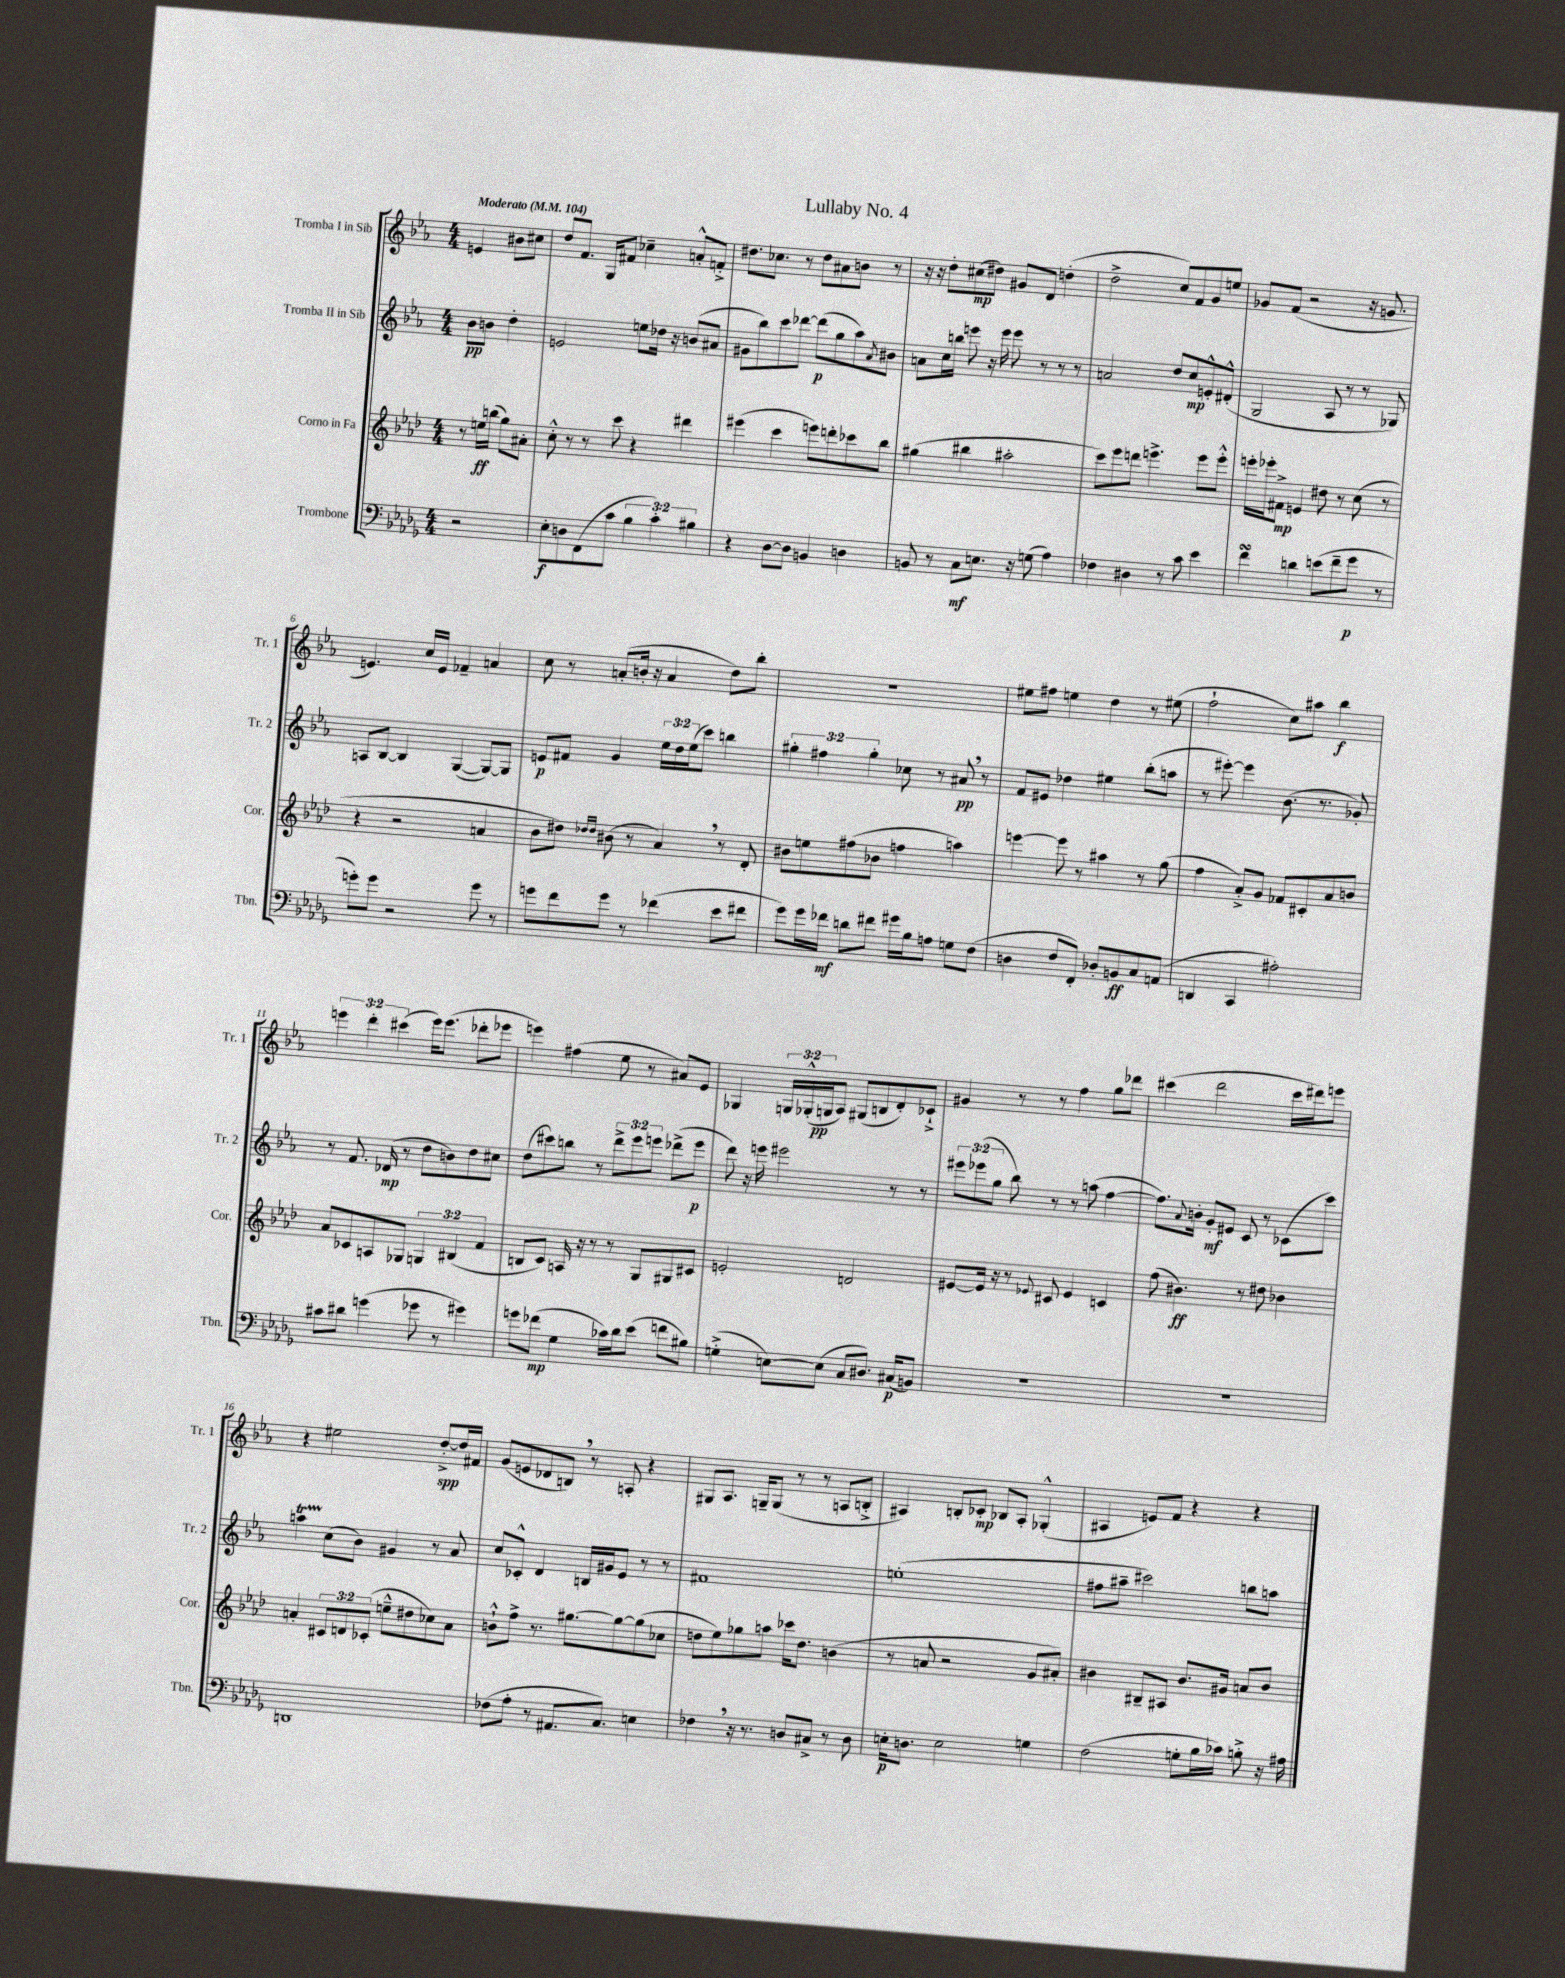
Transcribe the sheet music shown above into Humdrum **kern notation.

**kern	**dynam	**kern	**dynam	**kern	**dynam	**kern	**dynam
*part4	*part4	*part3	*part3	*part2	*part2	*part1	*part1
*staff4	*staff4	*staff3	*staff3	*staff2	*staff2	*staff1	*staff1
*I"Trombone	*	*I"Corno in Fa	*	*I"Tromba II in Sib	*	*I"Tromba I in Sib	*
*I'Tbn.	*	*I'Cor.	*	*I'Tr. 2	*	*I'Tr. 1	*
*clefF4	*	*clefG2	*	*clefG2	*	*clefG2	*
*k[b-e-a-d-g-]	*	*k[b-e-a-d-]	*	*k[b-e-a-]	*	*k[b-e-a-]	*
*M4/4	*	*M4/4	*	*M4/4	*	*M4/4	*
*MM104	*	*MM104	*	*MM104	*	*MM104	*
=	=	=	=	=	=	=	=
!	!	!	!	!	!	!LO:TX:a:B:t=Moderato	!
2r	.	8r	.	8b-\L	pp	4en/	.
.	.	16een\LL	ff	8bn\J	.	.	.
.	.	(16bbn\JJ	.	.	.	.	.
.	.	8gg\L)	.	4dd'\	.	8b#X\L	.
.	.	8a#X'\J	.	.	.	8cc#X\J	.
=1	=1	=1	=1	=1	=1	=1	=1
8E-'\L	f	8cc'^^\	.	2en/	.	8dd/L	.
8Dn\	.	8r	.	.	.	8.f/J	.
(8FF\	.	8r	.	.	.	.	.
.	.	.	.	.	.	16G/KL	.
8c\J	.	8ccc\	.	.	.	8f#X/J	.
6B-\	.	4r	.	8een\L	.	4cc-X~\	.
.	.	.	.	16dd-X\Jk	.	.	.
6c'\)	.	.	.	.	.	.	.
.	.	.	.	16r	.	.	.
.	.	4ddd#X\	.	(8bn/L	.	8an'^^/L	.
6B#X\	.	.	.	.	.	.	.
.	.	.	.	8a#X/J	.	8fn'^/J	.
=2	=2	=2	=2	=2	=2	=2	=2
4r	.	(4eee#X\	.	8g#X\L	.	8.dd#X\L	.
.	.	.	.	8bb-\)	.	.	.
.	.	.	.	.	.	8.cc-X\J	.
[8D-\L	.	4ccc\	.	8ccc\	.	.	.
8D-\J]	.	.	.	[8ddd-X\J	.	8r	.
4BBn/	.	8eeen\L)	.	(8ddd-\L]	p	8dd#\L	.
.	.	8dddn'\	.	8gg\	.	8a#X\	.
4Dn\	.	8ccc-X\	.	8aa-\)	.	8bn\J	.
.	.	.	.	8qa-/	.	.	.
.	.	8bb-\J	.	8b#X\J	.	8r	.
=3	=3	=3	=3	=3	=3	=3	=3
8BBn/	.	(4gg#X\	.	8an\L	.	16r	.
.	.	.	.	.	.	16r	.
8r	.	.	.	16cc\L	.	8dd'\L	.
.	.	.	.	16bbn\JJ	.	.	.
8C\L	mf	4bb#X\	.	8eeen\	.	(8cc#X\	mp
8.En\J	.	.	.	16r	.	8dd#X\J)	.
.	.	.	.	16eee\	.	.	.
.	.	2aa#X'\	.	8eee\	.	8g#X/L	.
16r	.	.	.	.	.	.	.
(8Gn\	.	.	.	8r	.	8d/J	.
4A-\)	.	.	.	8r	.	(4ddn'\	.
.	.	.	.	8r	.	.	.
=4	=4	=4	=4	=4	=4	=4	=4
4F-X\	.	8ccc\L)	.	2an/	.	2dd^\	.
.	.	8eee-\	.	.	.	.	.
4D#X\	.	8dddn\J	.	.	.	.	.
.	.	4.eeen^\	.	.	.	.	.
8r	.	.	.	8dd/L	.	8cc/L)	.
8c\	.	.	.	8cc/	mp	8f/	.
4e-\	.	8eee\L	.	8en'^^/	.	8g/	.
.	.	8eee'^^\J	.	(8d#X'^^/J	.	8een/J	.
=5	=5	=5	=5	=5	=5	=5	=5
4fsSsS\	.	16eeen'\LL	.	2G/	.	8g-X/L	.
.	.	16eee-X'\J	.	.	.	.	.
.	.	8f#X^\J	mp	.	.	(8f/J	.
4dn\	.	4en/	.	.	.	2r	.
(8en\L	.	8dd#X\	.	8A-/	.	.	.
8f~\	.	8r	.	8r	.	.	.
8g-\J	p	(8cc\	.	8r	.	16r	.
.	.	.	.	.	.	8.gn/	.
8r	.	8r	.	8G-X/)	.	.	.
!!LO:LB:g=z
=6	=6	=6	=6	=6	=6	=6	=6
8gn'\L)	.	4r	.	8An/L	.	4.en/)	.
8g\J	.	.	.	[8B-/J	.	.	.
2r	.	2r	.	4B-/]	.	.	.
.	.	.	.	.	.	16cc/LL	.
.	.	.	.	.	.	16e/JJ	.
.	.	.	.	([4G/	.	4f-X~/	.
8g\	.	4an/	.	8G/L_)	.	4an/	.
8r	.	.	.	8G/J]	.	.	.
=7	=7	=7	=7	=7	=7	=7	=7
8gn\L	.	8b-\L	.	8en/L	p	8cc\	.
8f\	.	8dd#X\J)	.	8f#X/J	.	8r	.
.	.	16qqdd-X/LL	.	.	.	.	.
.	.	16qqdd-/JJ	.	.	.	.	.
8g\J	.	(8b#X\	.	4g/	.	(8an'/L	.
8r	.	8r	.	.	.	16bn'/Jk	.
.	.	.	.	.	.	16r	.
(4f-X\	.	4a-,/)	.	24ee-\LL	.	4a/	.
.	.	.	.	24dd\	.	.	.
.	.	.	.	(24ee-\J	.	.	.
.	.	.	.	8ccc\J)	.	.	.
8e-\L	.	8r	.	4bbn\	.	8dd\L)	.
8f#X\J	.	8d-'/	.	.	.	8bb-'\J	.
=8	=8	=8	=8	=8	=8	=8	=8
8g-\L)	.	8b#X\L	.	6gg#X'\	.	1r	.
16g-\L	.	8een\	.	.	.	.	.
.	.	.	.	6ff#X\	.	.	.
16f-X\JJ	mf	.	.	.	.	.	.
8dn\L	.	(8ff#X\	.	.	.	.	.
.	.	.	.	6gg#'\	.	.	.
8f#X\J	.	8b-X\J	.	.	.	.	.
16g#X\LL	.	4ffn\	.	8cc-X\	.	.	.
16B-\J	.	.	.	.	.	.	.
8An\J	.	.	.	8r	.	.	.
8Gn\L	.	4aan\)	.	8a#X,/	pp	.	.
(8F\J	.	.	.	8r	.	.	.
=9	=9	=9	=9	=9	=9	=9	=9
4Dn\	.	[4eeen\	.	8f/L	.	8ee#X\L	.
.	.	.	.	8e#X/J	.	8ff#X\J	.
8F/L	.	8eee\]	.	4dd-X\	.	4een\	.
8FF'/J)	.	8r	.	.	.	.	.
8D-X'/L	.	4aa#X\	.	4ee#X\	.	4dd\	.
8BBn/	ff	.	.	.	.	.	.
8C/	.	8r	.	(8bb-'\L	.	8r	.
(8AAn/J	.	(8gg\	.	8aan\J	.	(8ee#X\	.
=10	=10	=10	=10	=10	=10	=10	=10
4DDn/	.	4ff\	.	8r	.	2ff`\	.
.	.	.	.	[8eee#X'\)	.	.	.
4CC/	.	8a-'^/L)	.	4eee#\]	.	.	.
.	.	8g/J	.	.	.	.	.
2A#X'\)	.	8f-X/L	.	(8.b-\	.	8cc\L)	.
.	.	8c#X'/	.	.	.	8aa#X\J	.
.	.	.	.	8.r	.	.	.
.	.	8a-/	.	.	.	4bb-\	f
.	.	8bn/J	.	8g-X'/)	.	.	.
!!LO:LB:g=z
=11	=11	=11	=11	=11	=11	=11	=11
8c#X\L	.	8a-/L	.	8r	.	6eeen\	.
8d#X\J	.	8c-X/	.	8.f/	.	.	.
.	.	.	.	.	.	6ddd'\	.
(4gn\	.	8An/	.	.	.	.	.
.	.	.	.	(16d-X/	mp	.	.
.	.	.	.	.	.	(6ccc#X\	.
.	.	8G-X/J	.	8r	.	.	.
8g-X\	.	6Gn/	.	8dd\L	.	16eee\KL)	.
.	.	.	.	.	.	(8.eee\J	.
8r	.	.	.	8bn\)	.	.	.
.	.	(6B#X/	.	.	.	.	.
4g#X\)	.	.	.	8dd\	.	8ddd-X'\L	.
.	.	6f/	.	.	.	.	.
.	.	.	.	8cc#X\J	.	8eee-X\J	.
=12	=12	=12	=12	=12	=12	=12	=12
8gn\L	.	8Bn/L	.	(8dd\L	.	4eeen\)	.
(8f-X\J	mp	8c/J)	.	8ccc#X\)	.	.	.
4G-\	.	16An/	.	8bbn\J	.	(4ff#X\	.
.	.	16r	.	.	.	.	.
.	.	8r	.	8r	.	.	.
16c-X\LL)	.	8r	.	12ddd^\L	.	8ee-\	.
16d-\J	.	.	.	.	.	.	.
.	.	.	.	12eee-\	.	.	.
(8e-\J	.	8G/L	.	.	.	8r	.
.	.	.	.	12eeen\J	.	.	.
8fn\L	.	8G#X/	.	(8ddd-X^\L	.	8a#X/L)	.
8B#X\J)	.	8c#X/J	.	8eee\J	p	8e-/J	.
=13	=13	=13	=13	=13	=13	=13	=13
(4Gn'^\	.	2en'/	.	8ddd\)	.	4G-X/	.
.	.	.	.	16r	.	.	.
.	.	.	.	16eeen\	.	.	.
[8En\L)	.	.	.	2eee#X\	.	24Gn/LL	.
.	.	.	.	.	.	(24G-X'^^/	.
.	.	.	.	.	.	24Gn/J	pp
(8E\J]	.	.	.	.	.	8A-/J)	.
8C/L	.	2dn/	.	.	.	(8G#X/L	.
8.D#X/J)	.	.	.	.	.	8Bn/	.
.	.	.	.	8r	.	8d'/)	.
(16C#X/KL	p	.	.	.	.	.	.
8BBn/J)	.	.	.	8r	.	8c-X`^/J	.
=14	=14	=14	=14	=14	=14	=14	=14
1r	.	[8e#X/L	.	12eee#X\L	.	4g#X/	.
.	.	.	.	(12eee-X\	.	.	.
.	.	16e#/Jk]	.	.	.	.	.
.	.	.	.	12gg\J	.	.	.
.	.	16r	.	.	.	.	.
.	.	8r	.	8bb-\)	.	8r	.
.	.	8qqe-X/	.	.	.	.	.
.	.	8c#X/	.	8r	.	8r	.
.	.	4e-/	.	8r	.	4ff\	.
.	.	.	.	(8aan\	.	.	.
.	.	4cn/	.	[4ff\	.	8gg\L	.
.	.	.	.	.	.	8ddd-X\J	.
=15	=15	=15	=15	=15	=15	=15	=15
1r	.	(8ff\	.	8.ff\L])	.	(4ccc#X\	.
.	.	4.b#X\)	ff	.	.	.	.
.	.	.	.	8qqa-/	.	.	.
.	.	.	.	16bn'\Jk	.	.	.
.	.	.	.	8g'/L	mf	2ddd\	.
.	.	.	.	8e#X/J	.	.	.
.	.	8r	.	8c/	.	.	.
.	.	8dd#X\	.	8r	.	.	.
.	.	4b-X\	.	(8c-X\L	.	16ccc#\LL	.
.	.	.	.	.	.	16ddd#X\J)	.
.	.	.	.	8ccc\J)	.	8eeen\J	.
!!LO:LB:g=z
=16	=16	=16	=16	=16	=16	=16	=16
1DDn	.	4an'/	.	4aant\	.	4r	.
.	.	12c#X/L	.	(8cc\L	.	2ee#X\	.
.	.	12dn/	.	.	.	.	.
.	.	.	.	8b-\J)	.	.	.
.	.	(12c-X'/J	.	.	.	.	.
.	.	8een~^^\L	.	4g#X/	.	.	.
.	.	8dd#X\	.	.	.	.	.
.	.	8cc-X\)	.	8r	.	[8dd'^/L	spp
.	.	8a\J	.	8a-/	.	16dd/L]	.
.	.	.	.	.	.	16f#X/JJ	.
=17	=17	=17	=17	=17	=17	=17	=17
(8F-X\L	.	8bn`^^\L	.	8cc/L	.	(8g/L	.
8A-'\J	.	8ff^\J	.	8c-X'^^/J	.	8en/	.
8r	.	8.r	.	4d/	.	8d-X/	.
8.AA#X/L	.	.	.	.	.	8Bn,/J)	.
.	.	[8.gg#X\L	.	.	.	.	.
.	.	.	.	16Bn/LL	.	8r	.
8.C/J)	.	.	.	16g#X/J	.	.	.
.	.	8gg#\_	.	8e-/J	.	8An'/	.
4En\	.	(8gg#\]	.	8r	.	4r	.
.	.	8cc-X\J	.	8r	.	.	.
=18	=18	=18	=18	=18	=18	=18	=18
4F-X,\	.	8ddn\L	.	1f#X	.	8G#X/L	.
.	.	8ee-\)	.	.	.	8.A-/J	.
16r	.	8gg-X\	.	.	.	.	.
8.r	.	.	.	.	.	16Gn~/KL	.
.	.	8aan\J	.	.	.	(8G/J	.
8Dn/L	.	16ccc-X\KL	.	.	.	8r	.
.	.	8.dd\J	.	.	.	.	.
8C#X^/J	.	.	.	.	.	8r	.
8r	.	(4bn\	.	.	.	8An/L	.
8D\	.	.	.	.	.	8Bn'^/J	.
=19	=19	=19	=19	=19	=19	=19	=19
16En'\KL	p	8r	.	(1een'	.	4A#X/)	.
8.Dn\J	.	.	.	.	.	.	.
.	.	8an/	.	.	.	.	.
2E\	.	2r	.	.	.	8Bn'/L	.
.	.	.	.	.	.	8c-X'/J	mp
.	.	.	.	.	.	8B-X/L	.
.	.	.	.	.	.	8A#'/J	.
4Gn\	.	8g/L	.	.	.	(4G-X'^^/	.
.	.	8a#X'/J)	.	.	.	.	.
=20	=20	=20	=20	=20	=20	=20	=20
(2F\	.	4b#X\	.	8ff#X\L	.	4A#X/	.
.	.	.	.	8aa#X~\J	.	.	.
.	.	8B#X~/L	.	2ccc#X\)	.	8en/L)	.
.	.	8A#X/J	.	.	.	8f/J	.
8Gn'\L	.	8.b#/L	.	.	.	4r	.
16B-\L	.	.	.	.	.	.	.
16c-X\JJ)	.	16g#X/Jk	.	.	.	.	.
8Bn'^\	.	8an/L	.	8bbn\L	.	4r	.
16r	.	8b#/J	.	8aan\J	.	.	.
16A#X\	.	.	.	.	.	.	.
==	==	==	==	==	==	==	==
*-	*-	*-	*-	*-	*-	*-	*-
